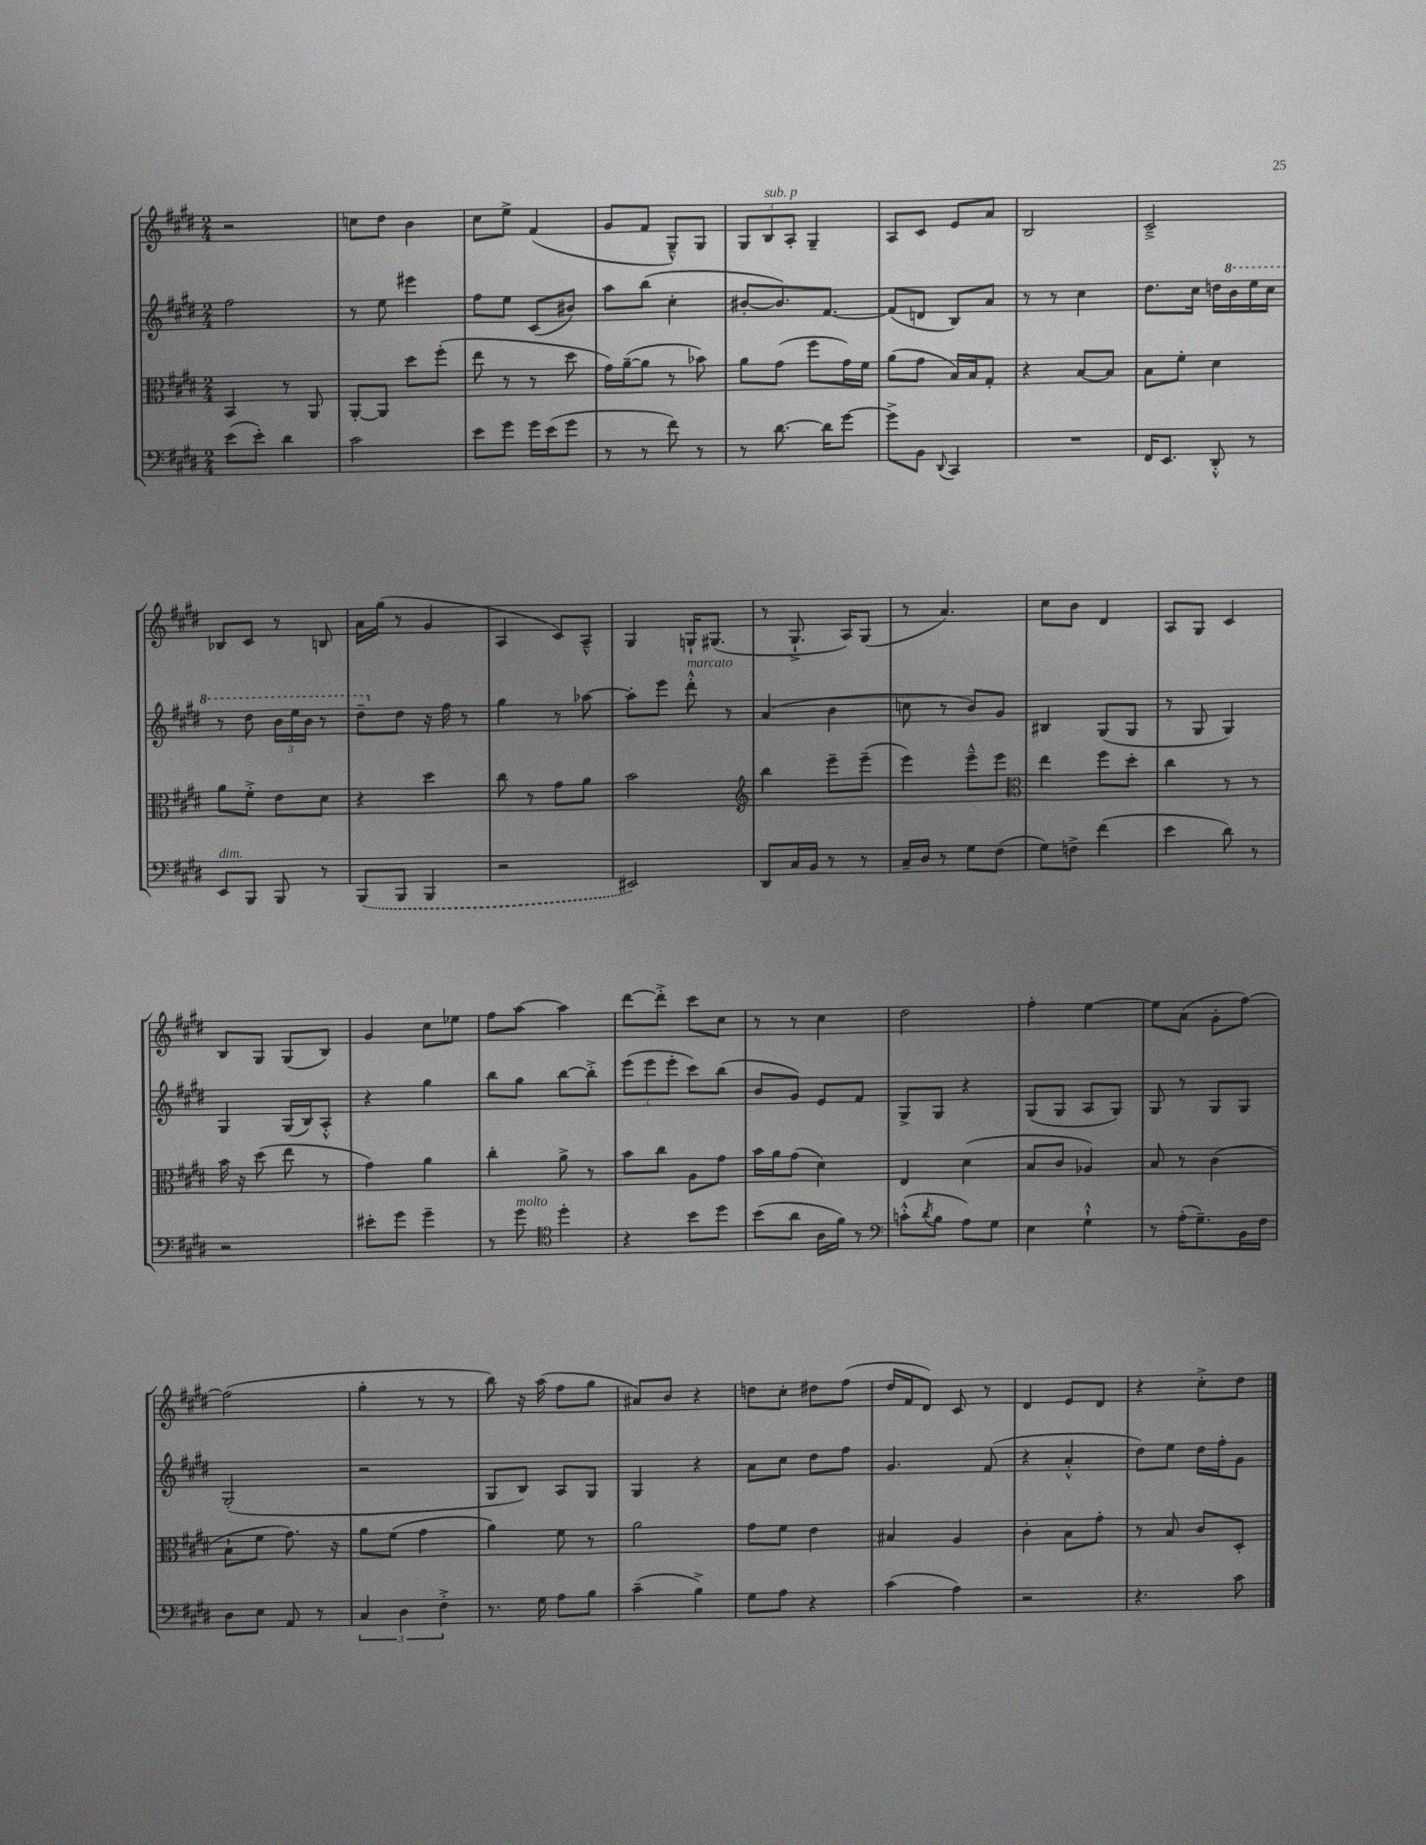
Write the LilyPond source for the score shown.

<<
\new StaffGroup <<
\new Staff = "s0" {
    \clef treble \key e \major \numericTimeSignature \time 2/4
    r2 |
    c''8 dis''8 b'4 |
    cis''8 e''8-> fis'4( |
    gis'8 fis'8 gis8---^) gis8 |
    \tuplet 3/2 { gis8 b8^\markup { \italic "sub. p" } a8-. } gis4-- |
    a8 cis'8 e'8 a'8 |
    b2 |
    cis'2---> |
    bes8 cis'8 r8 b8 |
    a'16 gis''16( r8 gis'4 |
    a4 cis'8) a8---^ |
    gis4 g16-! gis8.( |
    r8 gis8.-!-> a16) gis8( |
    r8 a'4.) |
    cis''8 b'8 dis'4 |
    a8 gis8 cis'4 |
    b8 gis8 gis8( b8) |
    gis'4 cis''8 ees''8 |
    fis''8 a''8~ a''4 |
    dis'''8~ dis'''8-.-> cis'''8 cis''8 |
    r8 r8 cis''4 |
    dis''2 |
    fis''4-. e''4~ |
    e''8 a'8( gis'8-. fis''8~) |
    fis''2( |
    gis''4-. r8 r8 |
    b''8) r16 a''16( fis''8 gis''8 |
    ais'8) b'8 r4 |
    d''8 cis''8-. dis''8 fis''8( |
    dis''16 fis'16 dis'8) cis'8 r8 |
    dis'4 e'8 dis'8 |
    r4 cis''8-.-> dis''8 \bar "|." |
}
\new Staff = "s1" {
    \clef treble \key e \major \numericTimeSignature \time 2/4
    fis''2 |
    r8 e''8 eis'''4 |
    fis''8 e''8 cis'8( bis'8) |
    a''8 b''8( cis''4-. |
    bis'8~-. bis'8.) fis'8.~ |
    fis'8( d'8 b8) a'8 |
    r8 r8 cis''4 |
    dis''8. cis''16 d''16 \ottava #1 b''16 e'''16 cis'''16 |
    r8 dis'''8 \tuplet 3/2 { b''16 e'''16 b''16 } r8 |
    dis'''8-- \ottava #0 dis''8 r16 fis''16 r8 |
    gis''4 r8 aes''8~ |
    aes''8-. e'''8 dis'''8-.-^^\markup { \italic "marcato" } r8 |
    a'4( b'4 |
    c''8 r8 b'8) gis'8 |
    bis4 gis8( gis8 |
    r8 gis8 gis4) |
    gis4 gis16( b16) a8-.-^ |
    r4 gis''4 |
    b''8 gis''8 b''8~ b''8-.-> |
    \tuplet 3/2 { e'''8( e'''8 e'''8-. } cis'''8) b''8( |
    b'8 gis'8) e'8 fis'8 |
    gis8-> gis8 r4 |
    gis8( gis8 a8 gis8) |
    gis8 r8 gis8 gis8 |
    gis2-.( |
    r2 |
    gis8 b8) a8 gis8 |
    gis4 r4 |
    a'8 cis''8 dis''8 fis''8 |
    gis'4. fis'8( |
    r4 a'4-.-^ |
    dis''8) e''8 dis''16 fis''16-. gis'8 \bar "|." |
}
\new Staff = "s2" {
    \clef alto \key e \major \numericTimeSignature \time 2/4
    b,4 r8 a,8 |
    a,8~-. a,8 dis''8 fis''8-.( |
    e''8 r8 r8 dis''8 |
    gis'16) a'16~--( a'8 r8 bes'8) |
    a'8 gis'8( fis''8 gis'16) fis'16 |
    a'8( gis'8 b16) b16 gis8-. |
    r4 b8~ b8 |
    b8 fis'8-. dis'4 |
    a'8 fis'8-.-> e'8 dis'8 |
    r4 dis''4 |
    cis''8 r8 gis'8 a'8 |
    b'2 |
    \clef treble b''4 e'''8-- e'''8--( |
    e'''4) e'''8---^ e'''8 |
    \clef alto e''4 fis''8 dis''8-. |
    cis''4 r8 r8 |
    b'16 r16 dis''8( e''8 r8 |
    gis'4) a'4 |
    cis''4-. a'8-> r8 |
    b'8 cis''8 a8 gis'8 |
    b'16 a'16 gis'8( dis'4) |
    e4 dis'4( |
    b8 cis'8 aes4) |
    b8 r8 cis'4( |
    b8-! fis'8 gis'8.) r16 |
    a'8 fis'8( gis'4 |
    a'4) fis'8 r8 |
    a'2 |
    gis'8 fis'8 e'4 |
    bis4 a4 |
    cis'4-. b8 gis'8-. |
    r8 b8 cis'8 dis8-. \bar "|." |
}
\new Staff = "s3" {
    \clef bass \key e \major \numericTimeSignature \time 2/4
    e'8( e'8-.) dis'4 |
    cis'2 |
    e'8 gis'8 gis'16 e'16( gis'8 |
    r8 r8 fis'8) r8 |
    r8 dis'8.~ dis'16 gis'8~ |
    gis'8-> b,8 \appoggiatura { dis,8 } cis,4 |
    R2 |
    fis,16 e,8. dis,8-.-^ r8 |
    e,8^\markup { \italic "dim." } b,,8 b,,8 r8 |
    \once \slurDashed b,,8( b,,8 b,,4 |
    r2 |
    eis,2) |
    dis,8 cis16 b,16 r8 r8 |
    cis16-- dis16 r8 gis8 fis8( |
    gis8) f8-> fis'4( |
    e'4 dis'8) r8 |
    r2 |
    eis'8-. gis'8 gis'4-- |
    r8 gis'8^\markup { \italic "molto" } \clef tenor dis''4-. |
    r4 b'8 dis''8 |
    b'8( a'8 a16 fis'16) r8 |
    \clef bass c'8-.-^( \acciaccatura { dis'8 } b8 a8) gis8 |
    e4 gis4-!-^ |
    r8 a16-.( gis8.--) b,16 fis16 |
    dis8 e8 a,8 r8 |
    \tuplet 3/2 { cis4 dis4 fis4-.-> } |
    r8. gis16 a8 b8 |
    cis'4--( b4->) |
    gis8 a8 r4 |
    cis'4( a4) |
    r2 |
    r4. cis'8 \bar "|." |
}
>>
>>
\layout { \context { \Score \remove "Bar_number_engraver" } }
